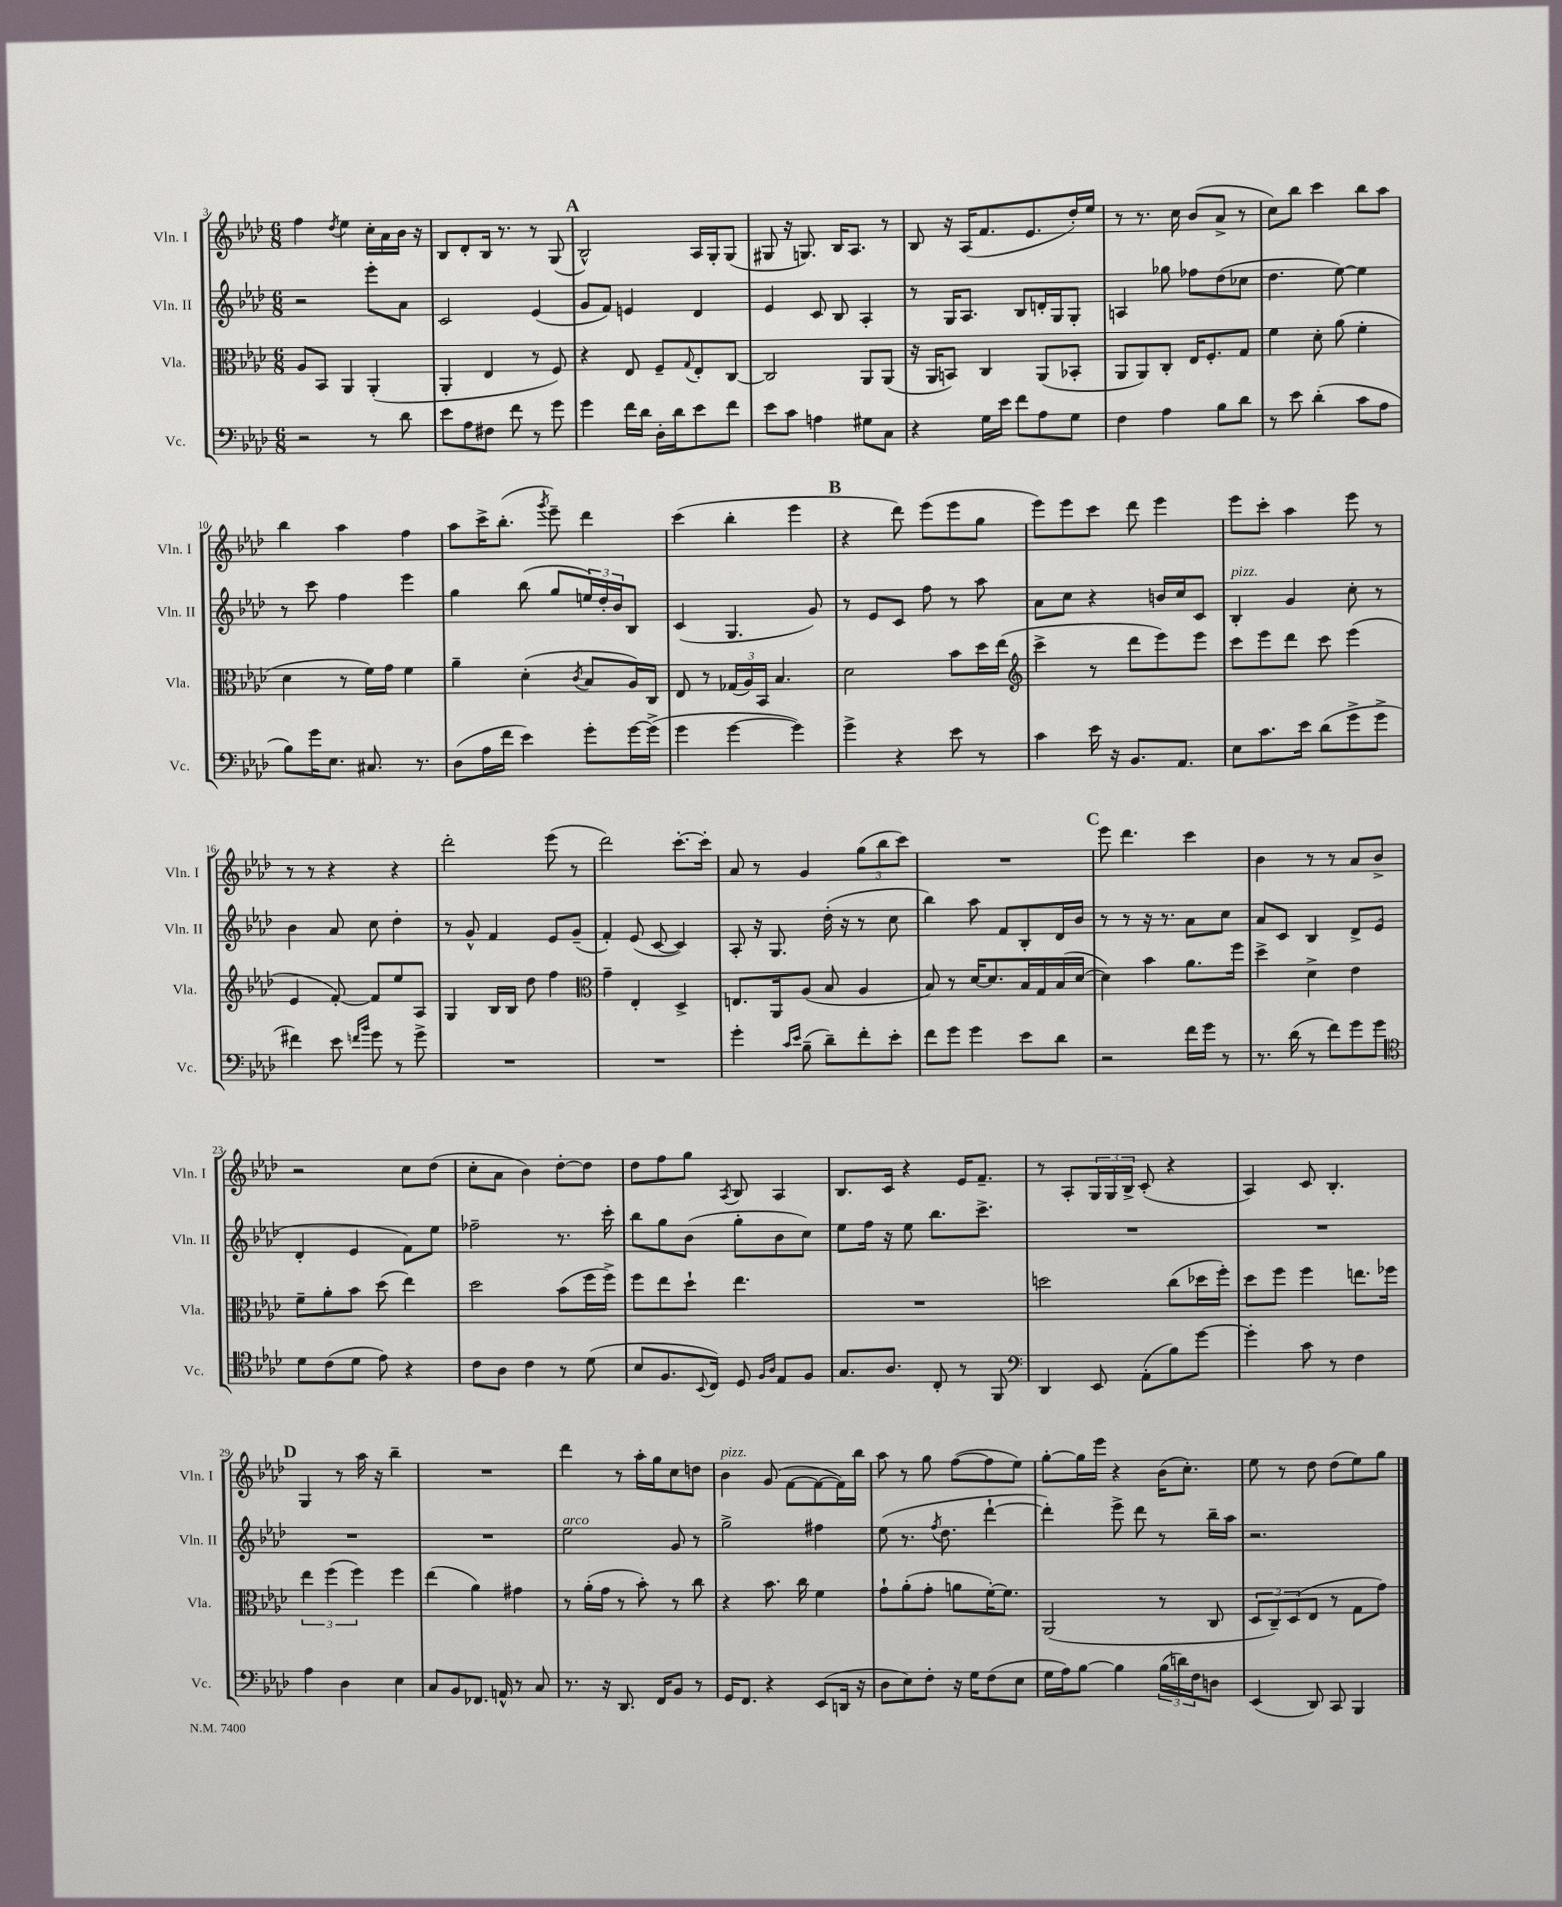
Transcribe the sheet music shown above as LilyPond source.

<<
\new StaffGroup <<
\new Staff = "s0" \with { instrumentName = "Vln. I" shortInstrumentName = "Vln. I" } {
    \clef treble \key aes \major \numericTimeSignature \time 6/8
    f''4 \acciaccatura { des''8 } ees''4 c''16-. aes'16 bes'16 r16 |
    bes8 des'8-. bes16 r8. r8 g8( |
    \mark \markup { \bold "A" } bes2-^) aes16 g16-. g8( |
    gis8 r16 g8.) bes16 aes8. r8 |
    bes8 r16 aes16( f'8. ees'8. des''16-.) ees''16 |
    r8 r8. c''16 bes'8( aes'8-> r8 |
    c''8) bes''8 c'''4 bes''8 aes''8 |
    bes''4 aes''4 f''4 |
    aes''8 c'''16-> bes''8.-.( \acciaccatura { g'''8 } ees'''8--) des'''4 |
    c'''4( bes''4-. ees'''4 |
    \mark \markup { \bold "B" } r4 des'''8) ees'''8( ees'''8 g''8 |
    ees'''8) ees'''8 c'''8 des'''8 ees'''4 |
    ees'''8 c'''8-. aes''4 ees'''8 r8 |
    r8 r8 r4 r4 |
    des'''2-. ees'''8( r8 |
    des'''2) c'''8.~-. c'''16-. |
    aes'8 r8 g'4 \tuplet 3/2 { g''8( bes''8 c'''8) } |
    R2. |
    \mark \markup { \bold "C" } ees'''8 des'''4. c'''4 |
    bes'4 r8 r8 aes'8 bes'8-> |
    r2 c''8 des''8( |
    c''8-. aes'8 bes'4) des''8~-. des''8 |
    des''8 f''8 g''8 \acciaccatura { aes8 } bes8 aes4 |
    bes8. c'16 r4 ees'16 f'8.-- |
    r8 aes8-. \tuplet 3/2 { g16 g16 bes16-> } c'8-.( r4 |
    aes4) c'8 bes4.-. |
    \mark \markup { \bold "D" } g4 r8 aes''16 r16 bes''4-- |
    R2. |
    des'''4 r8 aes''16-. g''16 c''8 d''8 |
    bes'4^\markup { \italic "pizz." } g'8( f'8~ f'8~ f'16) bes''16 |
    aes''8 r8 g''8 f''8~( f''8 ees''8) |
    g''8~-. g''16 ees'''16 r4 bes'16( c''8.-.) |
    ees''8 r8 des''8 des''8( ees''8) g''8 \bar "|." |
}
\new Staff = "s1" \with { instrumentName = "Vln. II" shortInstrumentName = "Vln. II" } {
    \clef treble \key aes \major \numericTimeSignature \time 6/8
    r2 ees'''8-. aes'8 |
    c'2 ees'4( |
    \mark \markup { \bold "A" } g'8 f'8) e'4 des'4 |
    ees'4 c'8 bes8 aes4-. |
    r8 g16 aes8. bes8 d'16-. g16 g8-. |
    a4 ges''8 fes''8 des''8( ces''8 |
    des''4. ees''8~) ees''4 |
    r8 c'''8 f''4 ees'''4 |
    g''4 bes''8( g''8 \tuplet 3/2 { e''16) des''16-. bes'16 } bes8 |
    c'4( g4. g'8) |
    \mark \markup { \bold "B" } r8 ees'8 c'8 f''8 r8 aes''8 |
    aes'8 c''8 r4 b'16 c''16 c'8 |
    bes4-.^\markup { \italic "pizz." } g'4 c''8-. r8 |
    bes'4 aes'8 c''8 des''4-. |
    r8 g'8-^ f'4 ees'8 g'8--( |
    f'4-.) ees'8( c'8~ c'4) |
    aes8-. r16 g8. des''16-.( r16 r8 c''8 |
    bes''4) aes''8 f'8 bes8-. des'16 bes'16 |
    \mark \markup { \bold "C" } r8 r8 r16 r8. aes'8 c''8 |
    aes'8 c'8 bes4 des'8-> ees'8( |
    des'4-. ees'4 f'8) ees''8 |
    fes''2-- r8. c'''16-. |
    bes''8 g''8 bes'8( g''8-. bes'8 c''8) |
    ees''8 f''16 r16 ees''8 bes''8. c'''8.-> |
    R2. |
    R2. |
    \mark \markup { \bold "D" } R2. |
    R2. |
    ees''2^\markup { \italic "arco" } g'8 r8 |
    g''2-> fis''4 |
    ees''8( r8. \acciaccatura { f''8 } des''8. des'''4~-! |
    des'''4-.) ees'''8-> des'''8 r8 bes''16-- aes''16 |
    r2. \bar "|." |
}
\new Staff = "s2" \with { instrumentName = "Vla." shortInstrumentName = "Vla." } {
    \clef alto \key aes \major \numericTimeSignature \time 6/8
    aes8 bes,8 aes,4 aes,4-.( |
    aes,4-. ees4 r8 f8) |
    \mark \markup { \bold "A" } r4 ees8 f8-- \appoggiatura { g8 } ees8-. c8~ |
    c2 aes,8 aes,8( |
    r16 aes,16 b,8) c4 aes,8( bes,8-. |
    aes,8 aes,8) c8-. ees16 f8.-. g8 |
    f'4 des'8-. aes'8( f'4-. |
    des'4 r8 f'16) g'16 f'4 |
    aes'4-- des'4-.( \acciaccatura { c'8 } bes8 aes16) c16 |
    ees8 r8 \tuplet 3/2 { ges16( aes16) bes,16 } bes4. |
    \mark \markup { \bold "B" } des'2 bes'8 des''16 ees''16( |
    \clef treble c'''4-> r8 des'''8 ees'''8) ees'''8 |
    c'''8 ees'''8 des'''8 c'''8 ees'''4( |
    ees'4 f'8~-.) f'8 ees''8 aes8 |
    g4 bes16 bes16 des''8 f''4 |
    \clef alto g'4-- ees4-. des4-> |
    e8. aes,16 aes8( bes8 aes4 |
    bes8) r8 des'16~ des'8. bes16 g16 bes16( des'16~ |
    \mark \markup { \bold "C" } des'4) bes'4 aes'8. f''16 |
    des''4-> des'4-> ees'4 |
    f'8-- aes'8-. bes'8 des''8( ees''4) |
    des''2 bes'8( f''16 f''16->) |
    f''8 ees''8 des''8-! ees''4. |
    R2. |
    d''2 c''8( des''16 f''16-.) |
    des''8 f''8 f''4 e''8. fes''16 |
    \mark \markup { \bold "D" } \tuplet 3/2 { ees''4 f''4( f''4) } f''4 |
    ees''4( aes'4) gis'4 |
    r8 aes'16-.( g'16 r8 bes'8-.) r8 c''8 |
    r4 bes'8. c''16 f'4 |
    g'8-! aes'8-.( g'8-. a'8 f'16~-.) f'8. |
    aes,2( r8 c8 |
    \tuplet 3/2 { des8 c8--) des8( } ees8 r8 g8 g'8) \bar "|." |
}
\new Staff = "s3" \with { instrumentName = "Vc." shortInstrumentName = "Vc." } {
    \clef bass \key aes \major \numericTimeSignature \time 6/8
    r2 r8 des'8 |
    ees'8 aes8 fis8 f'8 r8 g'8 |
    \mark \markup { \bold "A" } g'4 f'16 des'16 des16-. des'16 ees'8 f'8 |
    ees'8 c'8 a4 gis8 c8 |
    r4 g16 ees'16 f'8 aes8 g8 |
    f4 aes4 bes8 des'8 |
    r8 ees'8 des'4-.( c'8 aes8 |
    bes8) g'16 ees8. cis8. r8. |
    des8( aes16 f'16 ees'4) g'8-. g'16~ g'16->( |
    g'4 g'4~ g'4) |
    \mark \markup { \bold "B" } g'4-> r4 ees'8 r8 |
    c'4 ees'16 r16 bes,8. aes,8. |
    ees8 c'8. ees'16 des'8( g'8-> g'8-> |
    fis'4) ees'8 \grace { f'16 bes'16 } g'8 r8 g'8-> |
    R2. |
    R2. |
    g'4-. \grace { c'16 ees'16 } bes8--( des'8--) f'8-. ees'8-. |
    f'8 g'8 g'4 ees'8 des'8 |
    \mark \markup { \bold "C" } r2 f'16 g'16 r8 |
    r8. des'16( r8 f'8) g'8 g'8 |
    \clef tenor des'8 c'8( des'8 ees'8) r4 |
    c'8 aes8 c'4 r8 des'8( |
    bes8 f8. \appoggiatura { bes,8 } c16) des8 \grace { f16 aes16 } ees8 f8 |
    g8. aes8. c8-. r8 f,8 |
    \clef bass des,4 ees,8 aes,8-.( bes8) g'8~ |
    g'4-. c'8 r8 f4 |
    \mark \markup { \bold "D" } aes4 des4 ees4 |
    c8 bes,8 fes,8. a,16-^ r8 c8 |
    r8. r16 des,8. f,16 bes,8 r8 |
    g,16 f,8. r4 ees,8( d,16 r16 |
    des8 ees8) f8-. r16 g16 f8( ees8 |
    g16 aes16) bes8~ bes4 \tuplet 3/2 { bes16( d'16) f16 } d8 |
    ees,4( des,8) c,8 bes,,4 \bar "|." |
}
>>
>>
\layout { \context { \Score currentBarNumber = #3 } }
